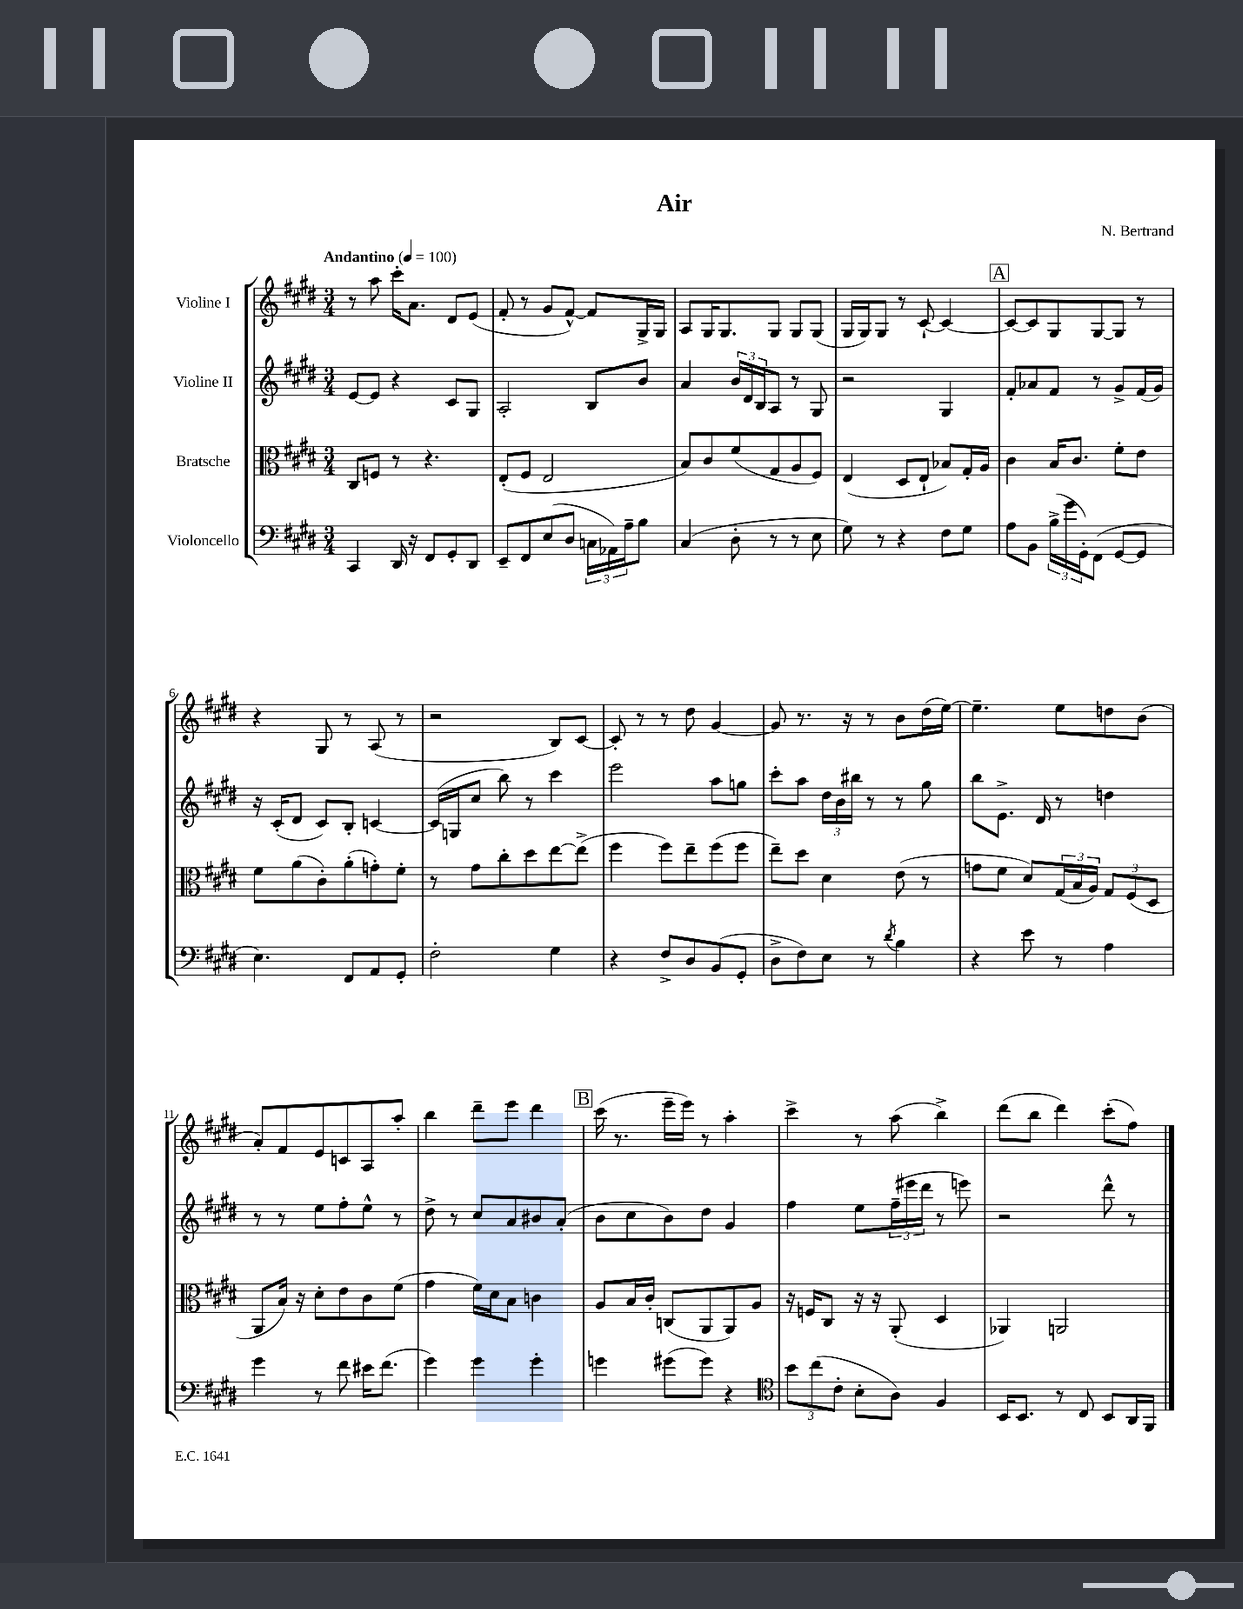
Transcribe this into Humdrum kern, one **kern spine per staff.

**kern	**kern	**kern	**kern
*staff4	*staff3	*staff2	*staff1
*clefF4	*clefC3	*clefG2	*clefG2
*k[f#c#g#d#]	*k[f#c#g#d#]	*k[f#c#g#d#]	*k[f#c#g#d#]
*M3/4	*M3/4	*M3/4	*M3/4
*MM100	*MM100	*MM100	*MM100
4CC#	8C#	[8e	8r
.	8F	8e]	8aa
16DD#	8r	4r	16ccc#'
16r	.	.	8.a
8FF#	4.r	.	.
8GG#'	.	8c#	8d#
8DD#	.	8G#	(8e
=	=	=	=
8EE~	(8E'	2A'	8f#'
8FF#	8F#	.	8r
(8E	2E	.	8g#
8D#	.	.	[8f#^^)
24C	.	8B	8f#]
24AA-)	.	.	.
24A~	.	.	.
8B	.	8b	16G#^
.	.	.	16G#
=	=	=	=
(4C#	8B)	4a	8A
.	8c#	.	16G#
.	.	.	8.G#
8D#'	(8f#	24b	.
.	.	24d#	.
.	.	24B	.
8r	8G#	8A	8G#
8r	8A	8r	8G#
8E	8F#)	8G#	(8G#
=	=	=	=
8G#)	(4E	2r	16G#
.	.	.	16G#)
8r	.	.	8G#
4r	8D#	.	8r
.	8E`	.	[8c#`
8F#	8B-)	4G#	4c#_
8G#	16G#'	.	.
.	16A	.	.
=	=	=	=
8A	4c#	8f#'	8c#_
8BB	.	8a-	8c#]
(24B^	16B	8f#	8G#
24g#	.	.	.
.	8.c#	.	.
24GG#')	.	.	.
(8FF#	.	8r	[8G#
[8GG#	8f#'	8g#^	8G#]
8GG#]	8e	(16f#	8r
.	.	16g#)	.
=	=	=	=
4.E)	8f#	16r	4r
.	.	(16c#'	.
.	(8a	8d#	.
.	8c#')	8c#)	8G#
8FF#	(8a'	8B'	8r
8AA	8g')	[4c	(8A
8GG#'	8f#'	.	8r
=	=	=	=
2F#'	8r	(16c]	2r
.	.	16G	.
.	8g#	8cc#	.
.	8cc#'	8bb)	.
.	8dd#	8r	.
4G#	[8ee	4ccc#	8B)
.	(8ee^]	.	[8c#
=	=	=	=
4r	4ff#	2eee	8c#']
.	.	.	8r
8F#^	8ff#)	.	8r
8D#	8ee~	.	8dd#
(8BB	(8ff#	8aa	[4g#
8GG#'	8ff#	8gg	.
=	=	=	=
8D#^	8ee~)	8ccc#'	8g#]
8F#)	8dd#	8aa	8.r
8E	4d#	24dd#	.
.	.	24b	.
.	.	.	16r
.	.	24bb#	.
8r	.	8r	8r
8qd#	.	.	.
4B	(8e	8r	8b
.	8r	8gg#	(16dd#
.	.	.	[16ee)
=	=	=	=
4r	8g	8bb	4.ee~]
.	8f#	8.e^	.
8e	8d#)	.	.
.	.	16d#	.
8r	(24G#	8r	8ee
.	24B	.	.
.	24A)	.	.
4A	12G#	4dd	8dd
.	(12F#	.	.
.	.	.	(8b
.	12D#	.	.
=	=	=	=
4g#	8AA	8r	8a')
.	16B)	8r	8f#
.	16r	.	.
8r	8d#'	8ee	8e
8f#	8e	8ff#'	8c
16e#	8c#	8ee^^	8A
(8.f#	.	.	.
.	(8f#	8r	8aa'
=	=	=	=
4g#)	4g#	8dd#^	4bb
.	.	8r	.
4g#	16f#)	8cc#	8ddd#~
.	16d#	.	.
.	8B	8a	8eee
4g#'	4c	8b#	4ddd#
.	.	(8a'	.
=	=	=	=
4g	8A	8b	(16ccc#
.	.	.	8.r
.	16B	8cc#	.
.	16c#'	.	.
(8g#	(8C	8b)	16eee~
.	.	.	16eee)
8g#)	8AA	8dd#	8r
4r	8AA)	4g#	4aa'
.	8A	.	.
=	=	=	=
*clefC4	*	*	*
12b	16r	4ff#	4ccc#^
.	16F	.	.
(12cc#	.	.	.
.	8C#	.	.
12c#'	.	.	.
8B'	16r	8ee	8r
.	16r	.	.
8A)	(8AA'	(24ff#~	(8aa
.	.	24eee#	.
.	.	24ddd#	.
4F#	4D#	8r	4bb^)
.	.	8eee)	.
=	=	=	=
16BB	4AA-)	2r	(8ddd#
8.BB	.	.	.
.	.	.	8bb
8r	2AA	.	4ddd#)
8C#	.	.	.
8BB	.	8ddd#^^	(8ccc#'
16AA	.	8r	8ff#)
16FF#	.	.	.
==	==	==	==
*-	*-	*-	*-
